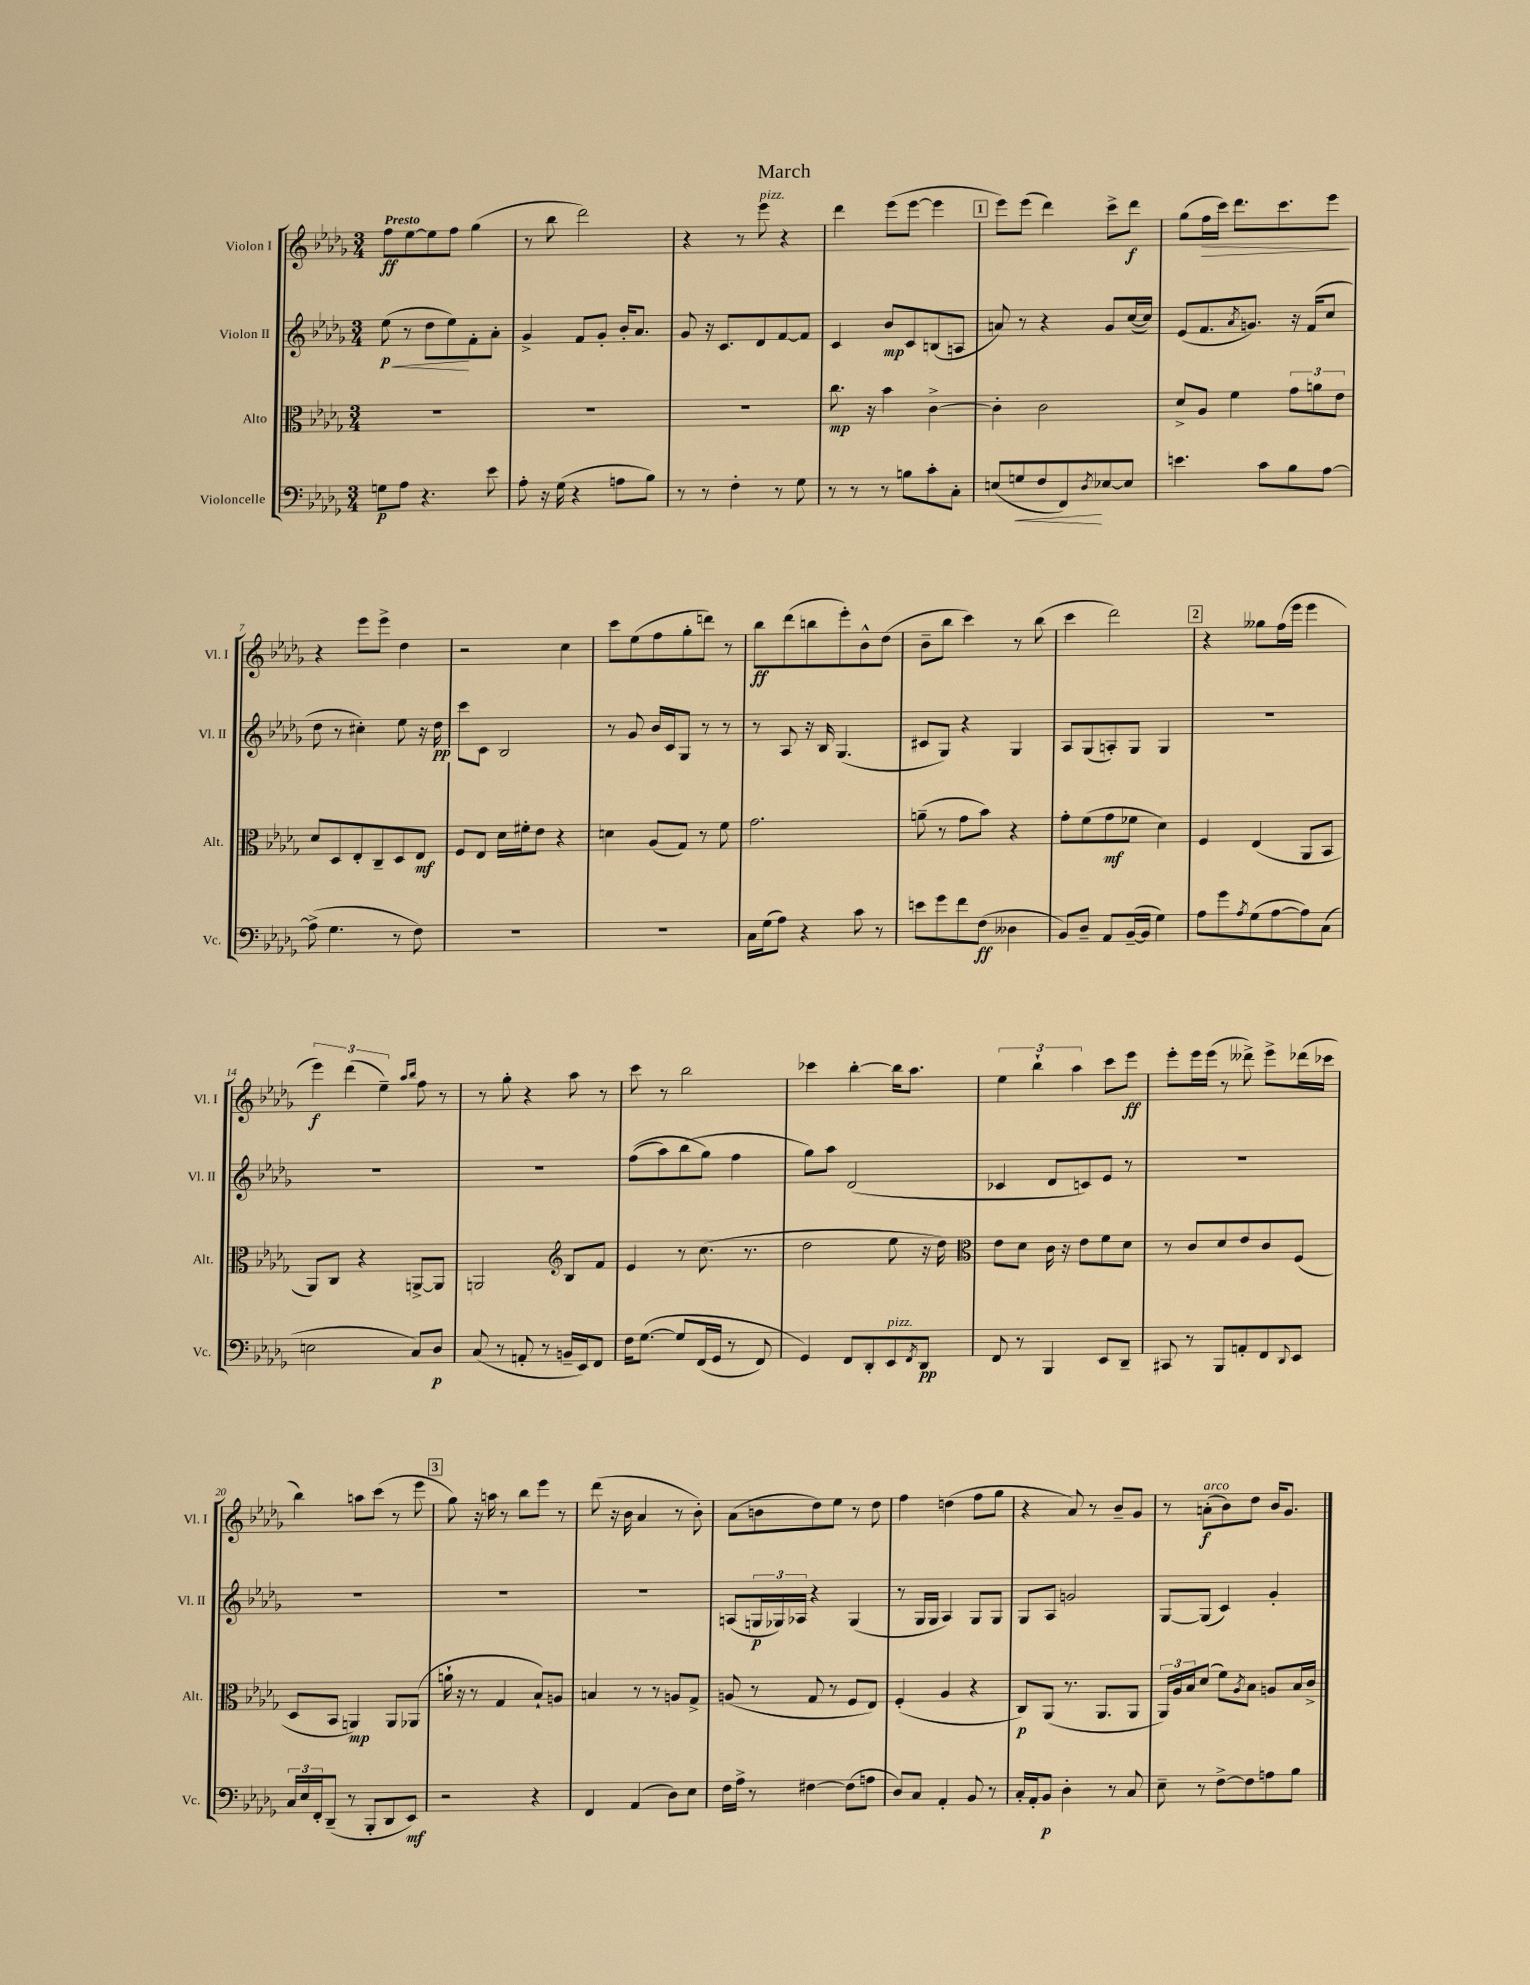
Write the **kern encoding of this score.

**kern	**dynam	**kern	**dynam	**kern	**dynam	**kern	**dynam
*part4	*part4	*part3	*part3	*part2	*part2	*part1	*part1
*staff4	*staff4	*staff3	*staff3	*staff2	*staff2	*staff1	*staff1
*I"Violoncelle	*	*I"Alto	*	*I"Violon II	*	*I"Violon I	*
*I'Vc.	*	*I'Alt.	*	*I'Vl. II	*	*I'Vl. I	*
*clefF4	*	*clefC3	*	*clefG2	*	*clefG2	*
*k[b-e-a-d-g-]	*	*k[b-e-a-d-g-]	*	*k[b-e-a-d-g-]	*	*k[b-e-a-d-g-]	*
*M3/4	*	*M3/4	*	*M3/4	*	*M3/4	*
=1	=1	=1	=1	=1	=1	=1	=1
!	!	!	!	!	!	!LO:TX:a:B:t=Presto	!
!	!	!	!	!	!LO:HP:b	!	!
8Gn\L	p	2.r	.	(8ee-\	< p	8ff\L	ff
8A-\J	.	.	.	8r	.	[8ee-\	.
4.r	.	.	.	8dd-\L	.	8ee-\]	.
.	.	.	.	8ee-\)	.	8ff\J	.
.	.	.	.	8f'\	[	(4gg-\	.
8e-\	.	.	.	8a-'\J	.	.	.
=2	=2	=2	=2	=2	=2	=2	=2
8A-'\	.	2.r	.	4g-^/	.	8r	.
16r	.	.	.	.	.	8bb-\	.
(16G-\	.	.	.	.	.	.	.
4r	.	.	.	8f/L	.	2ddd-\)	.
.	.	.	.	8g-'/J	.	.	.
8An\L	.	.	.	16b-'/KL	.	.	.
.	.	.	.	8.a-/J	.	.	.
8B-\J)	.	.	.	.	.	.	.
=3	=3	=3	=3	=3	=3	=3	=3
8r	.	2.r	.	8g-/	.	4r	.
8r	.	.	.	16r	.	.	.
.	.	.	.	8.c/L	.	.	.
4F'\	.	.	.	.	.	8r	.
!	!	!	!	!	!	!LO:TX:a:i:t=pizz.	!
.	.	.	.	8d-/	.	8eee-\	.
8r	.	.	.	[8f/	.	4r	.
8G-\	.	.	.	8f/J]	.	.	.
=4	=4	=4	=4	=4	=4	=4	=4
8r	.	8.cc\	mp	4c/	.	4ddd-\	.
8r	.	.	.	.	.	.	.
.	.	16r	.	.	.	.	.
8r	.	4b-\	.	8b-/L	mp	(8eee-\L	.
8Bn\L	.	.	.	8c/	.	[8eee-\J	.
8c'\	.	[4c^\	.	(8Bn/	.	4eee-\]	.
8C'\J	.	.	.	8An/J	.	.	.
!!LO:REH:place=s1:t=1
=5	=5	=5	=5	=5	=5	=5	=5
(8En/L	.	4c'\]	.	8an/)	.	8eee-\L)	.
!	!LO:HP:b	!	!	!	!	!	!
8Gn/	<	.	.	8r	.	(8eee-\J	.
8F/	.	2c\	.	4r	.	4ddd-\)	.
8FF/)	.	.	.	.	.	.	.
8qD-/	.	.	.	.	.	.	.
[8E-X/	[	.	.	8g-/L	.	8ccc^\L	.
8E-/J]	.	.	.	([16cc/L	.	8ddd-\J	f
.	.	.	.	16cc/JJ])	.	.	.
=6	=6	=6	=6	=6	=6	=6	=6
4.en\	.	8d-^/L	.	(8e-/L	.	(8gg-\L	.
!	!	!	!	!	!	!	!LO:HP:b
.	.	8A-/J	.	8.f/	.	16ff\L	>
.	.	.	.	.	.	16ccc\JJ)	.
.	.	4f\	.	.	.	8.ddd-\L	.
.	.	.	.	8qa-/	.	.	.
.	.	.	.	8.gn/J)	.	.	.
8c\L	.	.	.	.	.	.	.
.	.	.	.	.	.	8.ccc\	.
8B-\	.	12g-\L	.	16r	.	.	.
.	.	.	.	(16f/KL	.	.	.
.	.	12an\	.	.	.	.	.
[8A-\J	.	.	.	8cc/J	.	8eee-\J	.
.	.	12e-\J	.	.	.	.	.
.	.	.	.	.	.	.	]
!!LO:LB:g=z
=7	=7	=7	=7	=7	=7	=7	=7
(8A-^\]	.	8d-/L	.	8dd-\	.	4r	.
4.G-\	.	8D-/	.	8r	.	.	.
.	.	8E-'/	.	4cc#X'\)	.	8eee-\L	.
.	.	8C~/	.	.	.	8eee-^\J	.
8r	.	8D-/	.	8ee-\	.	4dd-\	.
8F\)	.	8E-/J	mf	16r	.	.	.
.	.	.	.	16dd-\	pp	.	.
=8	=8	=8	=8	=8	=8	=8	=8
2.r	.	8F/L	.	8ccc\L	.	2r	.
.	.	8E-/J	.	8c\J	.	.	.
.	.	16d-\LL	.	2B-/	.	.	.
.	.	16f#X'\J	.	.	.	.	.
.	.	8e-\J	.	.	.	.	.
.	.	4r	.	.	.	4cc\	.
=9	=9	=9	=9	=9	=9	=9	=9
2.r	.	4dn\	.	8r	.	8ccc\L	.
.	.	.	.	8g-/	.	(8ee-\	.
.	.	(8A-/L	.	16b-/LL	.	8ff\	.
.	.	.	.	16c/J	.	.	.
.	.	8G-/J)	.	8G-/J	.	8gg-'\	.
.	.	8r	.	8r	.	8dddn\J)	.
.	.	8f\	.	8r	.	8r	.
=10	=10	=10	=10	=10	=10	=10	=10
16C\LL	.	2.g-\	.	8r	.	8bb-\L	ff
(16G-\J	.	.	.	.	.	.	.
8A-\J)	.	.	.	8A-/	.	(8ddd-\	.
4r	.	.	.	16r	.	8bbn\	.
.	.	.	.	16B-/	.	.	.
.	.	.	.	(4.G-/	.	8eee-'\)	.
8c\	.	.	.	.	.	8b-^^\	.
8r	.	.	.	.	.	(8dd-\J	.
=11	=11	=11	=11	=11	=11	=11	=11
8en\L	.	(8an~\	.	8c#X/L	.	8b-~\L	.
8g-\	.	8r	.	8G-/J)	.	8bb-\J	.
8f\	.	8g-\L	.	4r	.	4ccc\)	.
(8F\J	ff	8b-\J)	.	.	.	.	.
4D--X\	.	4r	.	4G-/	.	8r	.
.	.	.	.	.	.	(8bb-\	.
=12	=12	=12	=12	=12	=12	=12	=12
8BB-/L)	.	8g-'\L	.	8A-/L	.	4ccc\	.
8D-~/J	.	(8f\	.	(8G-/	.	.	.
8AA-/L	.	8g-\	mf	8An'/)	.	2ddd-\)	.
([16BB-~/L	.	8f-X\J	.	8G-/J	.	.	.
16BB-/JJ]	.	.	.	.	.	.	.
4G-\)	.	4d-\)	.	4G-/	.	.	.
!!LO:REH:place=s1:t=2
=13	=13	=13	=13	=13	=13	=13	=13
8A-\L	.	4F/	.	2.r	.	4r	.
8g-\	.	.	.	.	.	.	.
8qA-/	.	.	.	.	.	.	.
(8G-\	.	(4E-/	.	.	.	8gg--X\L	.
[8A-\	.	.	.	.	.	(16ff\L	.
.	.	.	.	.	.	16eee-\JJ	.
8A-\])	.	8AA-/L	.	.	.	4eee-\	.
(8C\J	.	8BB-/J	.	.	.	.	.
!!LO:LB:g=z
=14	=14	=14	=14	=14	=14	=14	=14
2En\	.	8AA-/L)	.	2.r	.	6eee-\)	f
.	.	8C/J	.	.	.	.	.
.	.	.	.	.	.	(6ddd-\	.
.	.	4r	.	.	.	.	.
.	.	.	.	.	.	6ee-~\)	.
.	.	.	.	.	.	16qqaa-/LL	.
.	.	.	.	.	.	16qqbb-/JJ	.
8C/L)	.	[8AAn^/L	.	.	.	8ff\	.
8D-/J	p	8AA/J]	.	.	.	8r	.
=15	=15	=15	=15	=15	=15	=15	=15
(8C/	.	2AAn/	.	2.r	.	8r	.
8r	.	.	.	.	.	8gg-'\	.
8AAn'/	.	.	.	.	.	4r	.
8r	.	.	.	.	.	.	.
*	*	*clefG2	*	*	*	*	*
16BBn~/LL	.	8B-/L	.	.	.	8aa-\	.
16EE-/J)	.	.	.	.	.	.	.
8FF/J	.	8f/J	.	.	.	8r	.
=16	=16	=16	=16	=16	=16	=16	=16
16F\KL	.	4e-/	.	((8ff\L	.	8ccc\	.
([8.G-\J	.	.	.	.	.	.	.
.	.	.	.	8aa-\)	.	8r	.
8G-/L]	.	8r	.	(8bb-\	.	2bb-\	.
(16FF/L	.	(8.cc\	.	8gg-\J)	.	.	.
16GG-/JJ	.	.	.	.	.	.	.
8r	.	.	.	4ff\	.	.	.
.	.	8.r	.	.	.	.	.
8FF/)	.	.	.	.	.	.	.
=17	=17	=17	=17	=17	=17	=17	=17
4GG-/)	.	2dd-\	.	8gg-\L)	.	4ccc-X\	.
.	.	.	.	8aa-\J	.	.	.
8FF/L	.	.	.	(2d-/	.	[4bb-'\	.
8DD-'/	.	.	.	.	.	.	.
!LO:TX:a:i:t=pizz.	!	!	!	!	!	!	!
8EE-/	.	8ee-\	.	.	.	16bb-\KL]	.
.	.	.	.	.	.	8.aa-\J	.
8qFF/	.	.	.	.	.	.	.
8DD-/J	pp	16r	.	.	.	.	.
.	.	16dd-\)	.	.	.	.	.
=18	=18	=18	=18	=18	=18	=18	=18
*	*	*clefC3	*	*	*	*	*
8FF/	.	8e-\L	.	4c-X/	.	6ee-\	.
8r	.	8d-\J	.	.	.	.	.
.	.	.	.	.	.	6bb-`\	.
4BBB-/	.	16c\	.	8d-/L	.	.	.
.	.	16r	.	.	.	.	.
.	.	.	.	.	.	6aa-\	.
.	.	8e-\L	.	8cn/)	.	.	.
8EE-/L	.	8f\	.	8e-/J	.	8ccc\L	.
8DD-~/J	.	8d-\J	.	8r	.	8eee-\J	ff
=19	=19	=19	=19	=19	=19	=19	=19
8CC#X/	.	8r	.	2.r	.	8eee-'\L	.
8r	.	8c/L	.	.	.	16eee-\L	.
.	.	.	.	.	.	(16eee-\JJ	.
8BBB-/L	.	8d-/	.	.	.	8r	.
8AAn'/	.	8e-/	.	.	.	8ddd--X^\)	.
8FF/	.	8c/	.	.	.	8eee-^\L	.
8qqDD-/	.	.	.	.	.	.	.
8EE-/J	.	(8F/J	.	.	.	(16ddd-X\L	.
.	.	.	.	.	.	16ccc-X\JJ	.
!!LO:LB:g=z
=20	=20	=20	=20	=20	=20	=20	=20
24C/LL	.	8D-/L	.	2.r	.	4bb-\)	.
24E-/	.	.	.	.	.	.	.
24FF'/J	.	.	.	.	.	.	.
(8DD-~/J	.	8BB-/J	.	.	.	.	.
8r	.	4AAn/)	mp	.	.	8aan\L	.
8BBB-'/L	.	.	.	.	.	(8ccc\J	.
8DD-/	.	8AA/L	.	.	.	8r	.
8EE-/J)	mf	(8AA-X/J	.	.	.	8eee-\	.
!!LO:REH:place=s1:t=3
=21	=21	=21	=21	=21	=21	=21	=21
2r	.	16an`\	.	2.r	.	8gg-\)	.
.	.	16r	.	.	.	.	.
.	.	8r	.	.	.	16r	.
.	.	.	.	.	.	16aan\	.
.	.	4G-/	.	.	.	8r	.
.	.	.	.	.	.	8bb-\L	.
4r	.	8B-`/L)	.	.	.	8eee-\J	.
.	.	8An/J	.	.	.	8r	.
=22	=22	=22	=22	=22	=22	=22	=22
4FF/	.	4Bn/	.	2.r	.	(8ddd-\	.
.	.	.	.	.	.	16r	.
.	.	.	.	.	.	16b-\	.
(4AA-/	.	8r	.	.	.	4a-/	.
.	.	8r	.	.	.	.	.
8D-\L)	.	8An/L	.	.	.	8r	.
8E-\J	.	8G-^/J	.	.	.	8b-'\)	.
=23	=23	=23	=23	=23	=23	=23	=23
16F\LL	.	(8An/	.	(8An/L	.	(8a-\L	.
16A-^\JJ	.	.	.	.	.	.	.
8r	.	8r	.	24Gn/L	p	8bn\	.
.	.	.	.	24G-X/)	.	.	.
.	.	.	.	24A-X/JJ	.	.	.
[4F#X\	.	8G-/	.	4r	.	8dd-\)	.
.	.	8r	.	.	.	8ee-\J	.
(8F#\L]	.	8F/L	.	(4G-/	.	8r	.
8An\J	.	8E-/J)	.	.	.	8dd-\	.
=24	=24	=24	=24	=24	=24	=24	=24
8D-/L)	.	(4F'/	.	8r	.	4ff\	.
8C/J	.	.	.	16G-/LL	.	.	.
.	.	.	.	16G-/JJ	.	.	.
4AA-'/	.	4A-/	.	4A-/)	.	(4ddn\	.
8BB-/	.	4r	.	8G-/L	.	8ff\L	.
8r	.	.	.	8G-/J	.	8gg-\J	.
=25	=25	=25	=25	=25	=25	=25	=25
16C'/LL	.	8C/L)	p	8G-/L	.	4r	.
16AA-'/J	.	.	.	.	.	.	.
8BB-/J	p	(8AA-/J	.	8A-/J	.	.	.
4D-'\	.	8.r	.	2gn/	.	8a-/)	.
.	.	.	.	.	.	8r	.
.	.	8.AA-/L	.	.	.	.	.
8r	.	.	.	.	.	8b-~/L	.
8C/	.	8AA-/J	.	.	.	8g-/J	.
=26	=26	=26	=26	=26	=26	=26	=26
8E-~\	.	24AA-/LL)	.	[8G-/L	.	8r	.
.	.	24A-/	.	.	.	.	.
.	.	24B-/J	.	.	.	.	.
!	!	!	!	!	!	!LO:TX:a:i:t=arco	!
8r	.	(8d-/J	.	(8G-/J]	.	(8an'\L	f
[8F^\L	.	8f\L)	.	4c/)	.	8b-\)	.
.	.	8qA-/	.	.	.	.	.
8F\]	.	8B-\J	.	.	.	8dd-\J	.
8An\	.	8An/L	.	4g-'/	.	16b-/KL	.
.	.	.	.	.	.	8.g-/J	.
8B-\J	.	16B-/L	.	.	.	.	.
.	.	16c^/JJ	.	.	.	.	.
==	==	==	==	==	==	==	==
*-	*-	*-	*-	*-	*-	*-	*-
